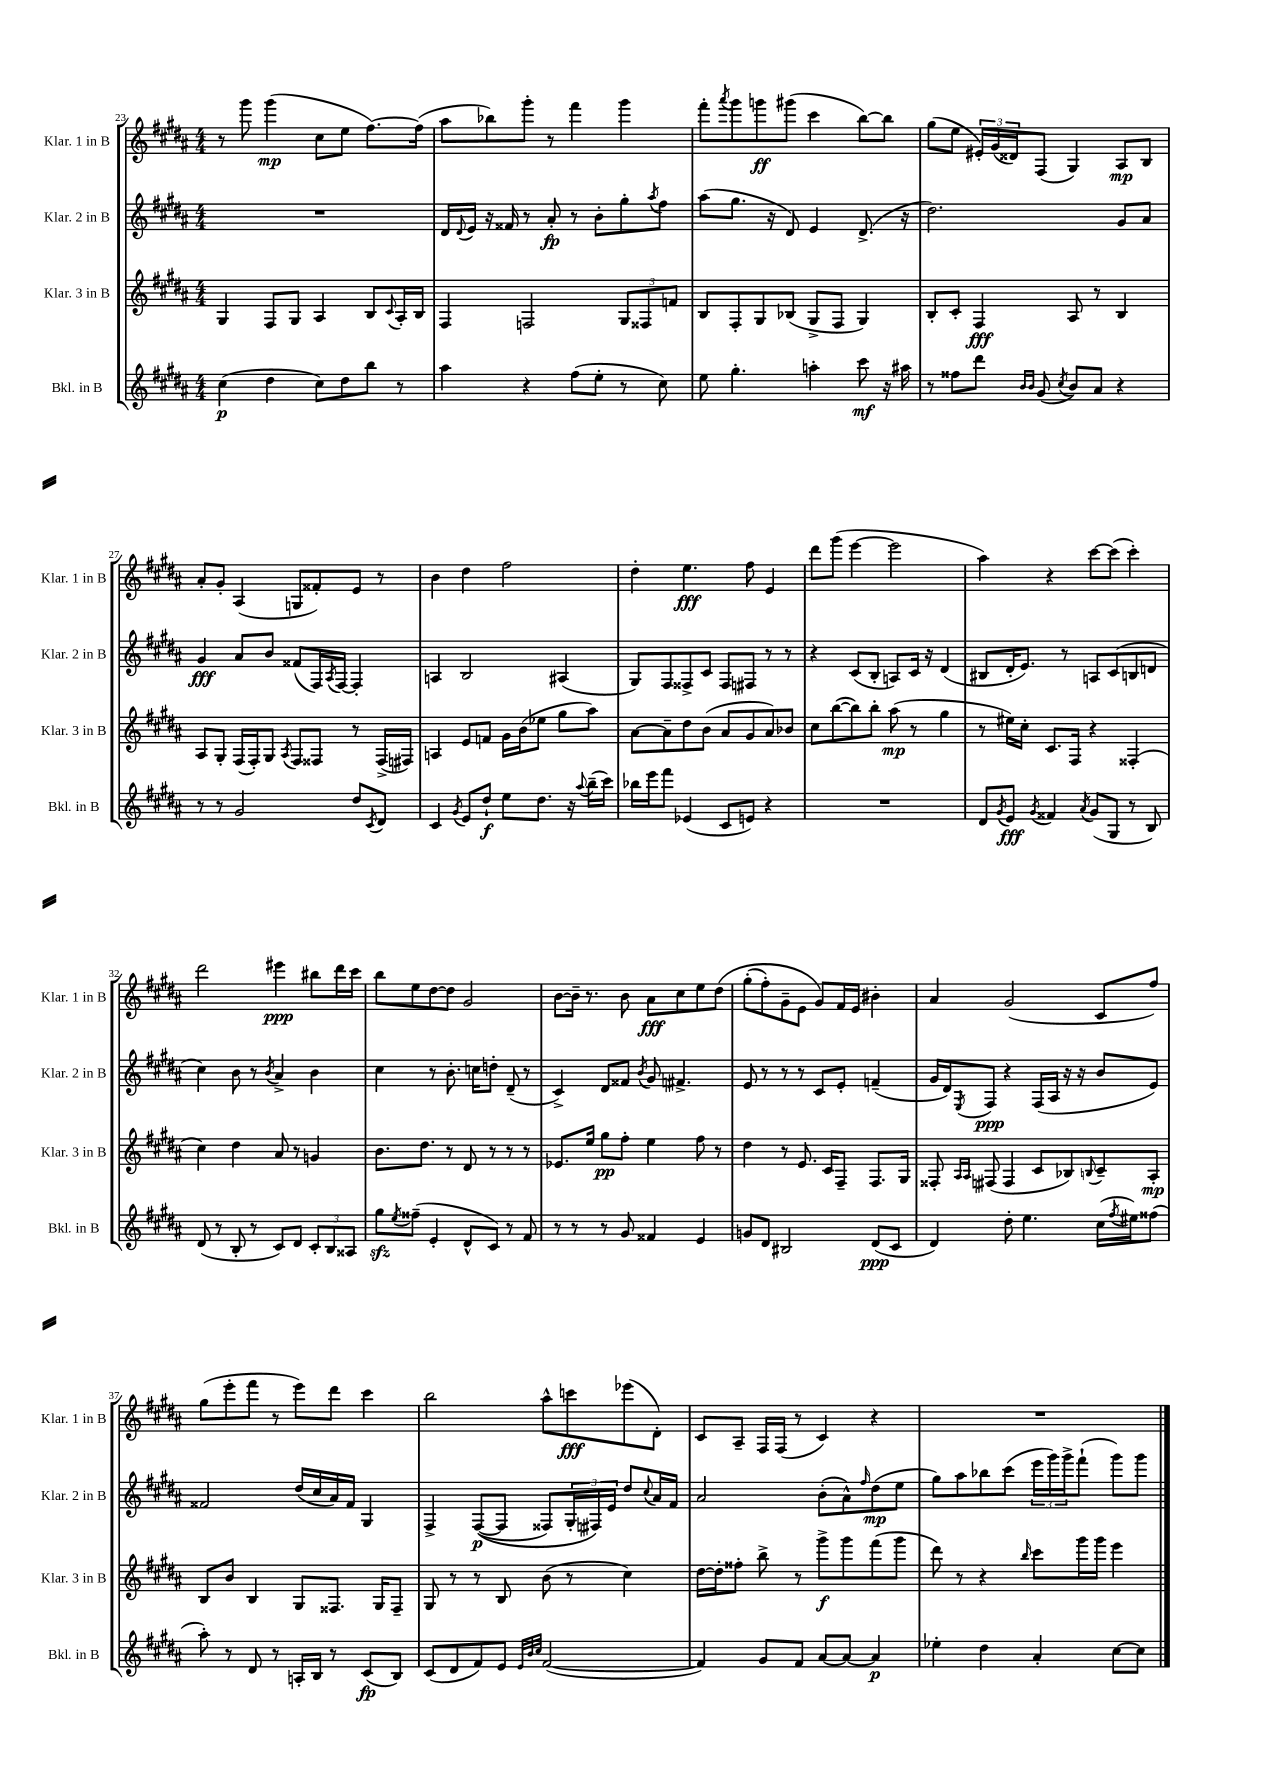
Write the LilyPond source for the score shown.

<<
\new StaffGroup <<
\new Staff = "s0" \with { instrumentName = "Klar. 1 in B" shortInstrumentName = "Klar. 1 in B" } {
    \clef treble \key b \major \numericTimeSignature \time 4/4
    r8 gis'''8 gis'''4\mp( cis''8 e''8 fis''8.~) fis''16( |
    ais''8 bes''8) gis'''8-. r8 fis'''4 gis'''4 |
    fis'''8-. \acciaccatura { ais'''8 } gis'''8 g'''8\ff gis'''8( cis'''4 b''8~) b''8 |
    gis''8( e''8 \tuplet 3/2 { eis'16-.) gis'16( disis'16) } fis8( gis4) ais8\mp b8 |
    ais'8-. gis'8-. ais4( g8 fisis'8-.) e'8 r8 |
    b'4 dis''4 fis''2 |
    dis''4-. e''4.\fff fis''8 e'4 |
    dis'''8 gis'''8( e'''4~ e'''2 |
    ais''4) r4 cis'''8~ cis'''8( cis'''4-.) |
    dis'''2 eis'''4\ppp bis''8 dis'''16 cis'''16 |
    b''8 e''8 dis''8~ dis''8 gis'2 |
    b'8~ b'16-- r8. b'8 ais'8\fff cis''8 e''8 dis''8\( |
    gis''8-.( fis''8-.) gis'8-- e'8 gis'8\) fis'16 e'16 bis'4-. |
    ais'4 gis'2( cis'8 fis''8) |
    gis''8( e'''8-. fis'''8 r8 e'''8) dis'''8 cis'''4 |
    b''2 ais''8-^ c'''8\fff ees'''8( dis'8-.) |
    cis'8 ais8-- fis16 fis16( r8 cis'4) r4 |
    R1 \bar "|." |
}
\new Staff = "s1" \with { instrumentName = "Klar. 2 in B" shortInstrumentName = "Klar. 2 in B" } {
    \clef treble \key b \major \numericTimeSignature \time 4/4
    R1 |
    dis'16 \appoggiatura { dis'8 } e'16 r16 fisis'16 r8 ais'8-.\fp r8 b'8-. gis''8-. \acciaccatura { ais''8 } fis''8 |
    ais''8( gis''8. r16 dis'8) e'4 dis'8.->( r16 |
    dis''2.) gis'8 ais'8 |
    gis'4\fff ais'8 b'8 fisis'8( fis16) \acciaccatura { ais8 } fis16~ fis4-. |
    a4 b2 ais4( |
    gis8) fis8 fisis8-> cis'8 fisis8 fis8 r8 r8 |
    r4 cis'8( b8-. a8) cis'16 r16 dis'4( |
    bis8 dis'16-. e'8.) r8 a8 cis'8( b8 d'8 |
    cis''4) b'8 r8 \acciaccatura { b'8 } ais'4-> b'4 |
    cis''4 r8 b'8.-. c''16 d''8-. dis'8--( r8 |
    cis'4->) dis'8 fisis'8 \acciaccatura { b'8 } gis'8 fis'4.-> |
    e'8 r8 r8 r8 cis'8 e'8-. f'4--( |
    gis'16 dis'16) \acciaccatura { e8 } fis8\ppp r4 fis16( ais16 r16 r16 b'8 e'8) |
    fisis'2 dis''16( cis''16 ais'16) fisis'16 gis4 |
    fis4-> fis8~\p(\( fis8 fisis8) \tuplet 3/2 { gis16-. fis16\) e'16 } dis''8 \appoggiatura { cis''8 } ais'16 fis'16 |
    ais'2 b'8-.( ais'8-^) \grace { fis''16 } dis''8\mp( e''8 |
    gis''8) ais''8 bes''8 cis'''8( \tuplet 3/2 { e'''16 gis'''16) gis'''16-> } fis'''8-!( gis'''8) gis'''8 \bar "|." |
}
\new Staff = "s2" \with { instrumentName = "Klar. 3 in B" shortInstrumentName = "Klar. 3 in B" } {
    \clef treble \key b \major \numericTimeSignature \time 4/4
    gis4 fis8 gis8 ais4 b8 \appoggiatura { cis'8 } ais16-. b16 |
    fis4 f2 \tuplet 3/2 { gis8 fisis8 f'8 } |
    b8 fis8-. gis8 bes8( gis8-> fis8 gis4) |
    b8-. cis'8-. fis4\fff ais8 r8 b4 |
    ais8 gis8-. fis16( fis16-.) gis8 \acciaccatura { ais8 } fis8 fisis8 r8 fisis16->( fis16) |
    a4 e'8 f'8 gis'16 b'16( ees''8 gis''8 ais''8) |
    ais'8~ ais'8-- dis''8 b'8( ais'8 gis'8 ais'8) bes'8 |
    cis''8 b''8~( b''8) b''8-. ais''8\mp( r8 gis''4 |
    r8 eis''16) cis''16-. cis'8. fis16 r4 fisis4-.( |
    cis''4) dis''4 ais'8 r8 g'4 |
    b'8. dis''8. r8 dis'8 r8 r8 r8 |
    ees'8. e''16 gis''8\pp fis''8-. e''4 fis''8 r8 |
    dis''4 r8 e'8. cis'16 fis8-- fis8. gis16 |
    fisis8-. \grace { ais16 ais16 } fis8( fis4 cis'8 bes8) \appoggiatura { b8 } cis'8-- ais8-.\mp |
    b8 b'8 b4 gis8 fisis8. gis16 fisis8-- |
    gis8 r8 r8 b8 b'8( r8 cis''4) |
    dis''16~ dis''16-. fisis''8-. b''8-> r8 gis'''8->\f gis'''8 fis'''8( gis'''8 |
    dis'''8) r8 r4 \grace { b''16 } cis'''8 gis'''16 gis'''16 e'''4 \bar "|." |
}
\new Staff = "s3" \with { instrumentName = "Bkl. in B" shortInstrumentName = "Bkl. in B" } {
    \clef treble \key b \major \numericTimeSignature \time 4/4
    cis''4\p( dis''4 cis''8) dis''8 b''8 r8 |
    ais''4 r4 fis''8( e''8-. r8 cis''8) |
    e''8 gis''4.-. a''4-. cis'''8\mf r16 ais''16 |
    r8 fisis''8 dis'''8 \grace { b'16 b'16 } gis'8( \acciaccatura { cis''8 } b'8) ais'8 r4 |
    r8 r8 gis'2 dis''8 \acciaccatura { cis'8 } dis'8 |
    cis'4 \acciaccatura { gis'8 } e'8 dis''8-!\f e''8 dis''8. r16 \appoggiatura { ais''8 } b''16--( cis'''16) |
    bes''16 e'''16 fis'''8 ees'4( cis'8 e'8) r4 |
    R1 |
    dis'8 \acciaccatura { gis'8 } e'8\fff \acciaccatura { gis'8 } fisis'4 \acciaccatura { ais'8 } gis'8( gis8 r8 b8) |
    dis'8( r8 b8-. r8 cis'8) dis'8 \tuplet 3/2 { cis'8-. b8 aisis8 } |
    gis''8\sfz \acciaccatura { e''8 } fisis''8--( e'4-. dis'8-^ cis'8) r8 fis'8 |
    r8 r8 r8 gis'8 fisis'4 e'4 |
    g'8 dis'8 bis2 dis'8\ppp( cis'8 |
    dis'4) dis''8-. e''4. cis''16( \acciaccatura { fis''8 } eis''16) fisis''8( |
    ais''8-.) r8 dis'8 r8 a16-. b16 r8 cis'8\fp( b8) |
    cis'8( dis'8 fis'8) e'8 \grace { e'32 b'32 cis''32 } fis'2~( |
    fis'4) gis'8 fis'8 ais'8~ ais'8~ ais'4\p |
    ees''4-. dis''4 ais'4-. cis''8~ cis''8 \bar "|." |
}
>>
>>
\layout { \context { \Score currentBarNumber = #23 } }
